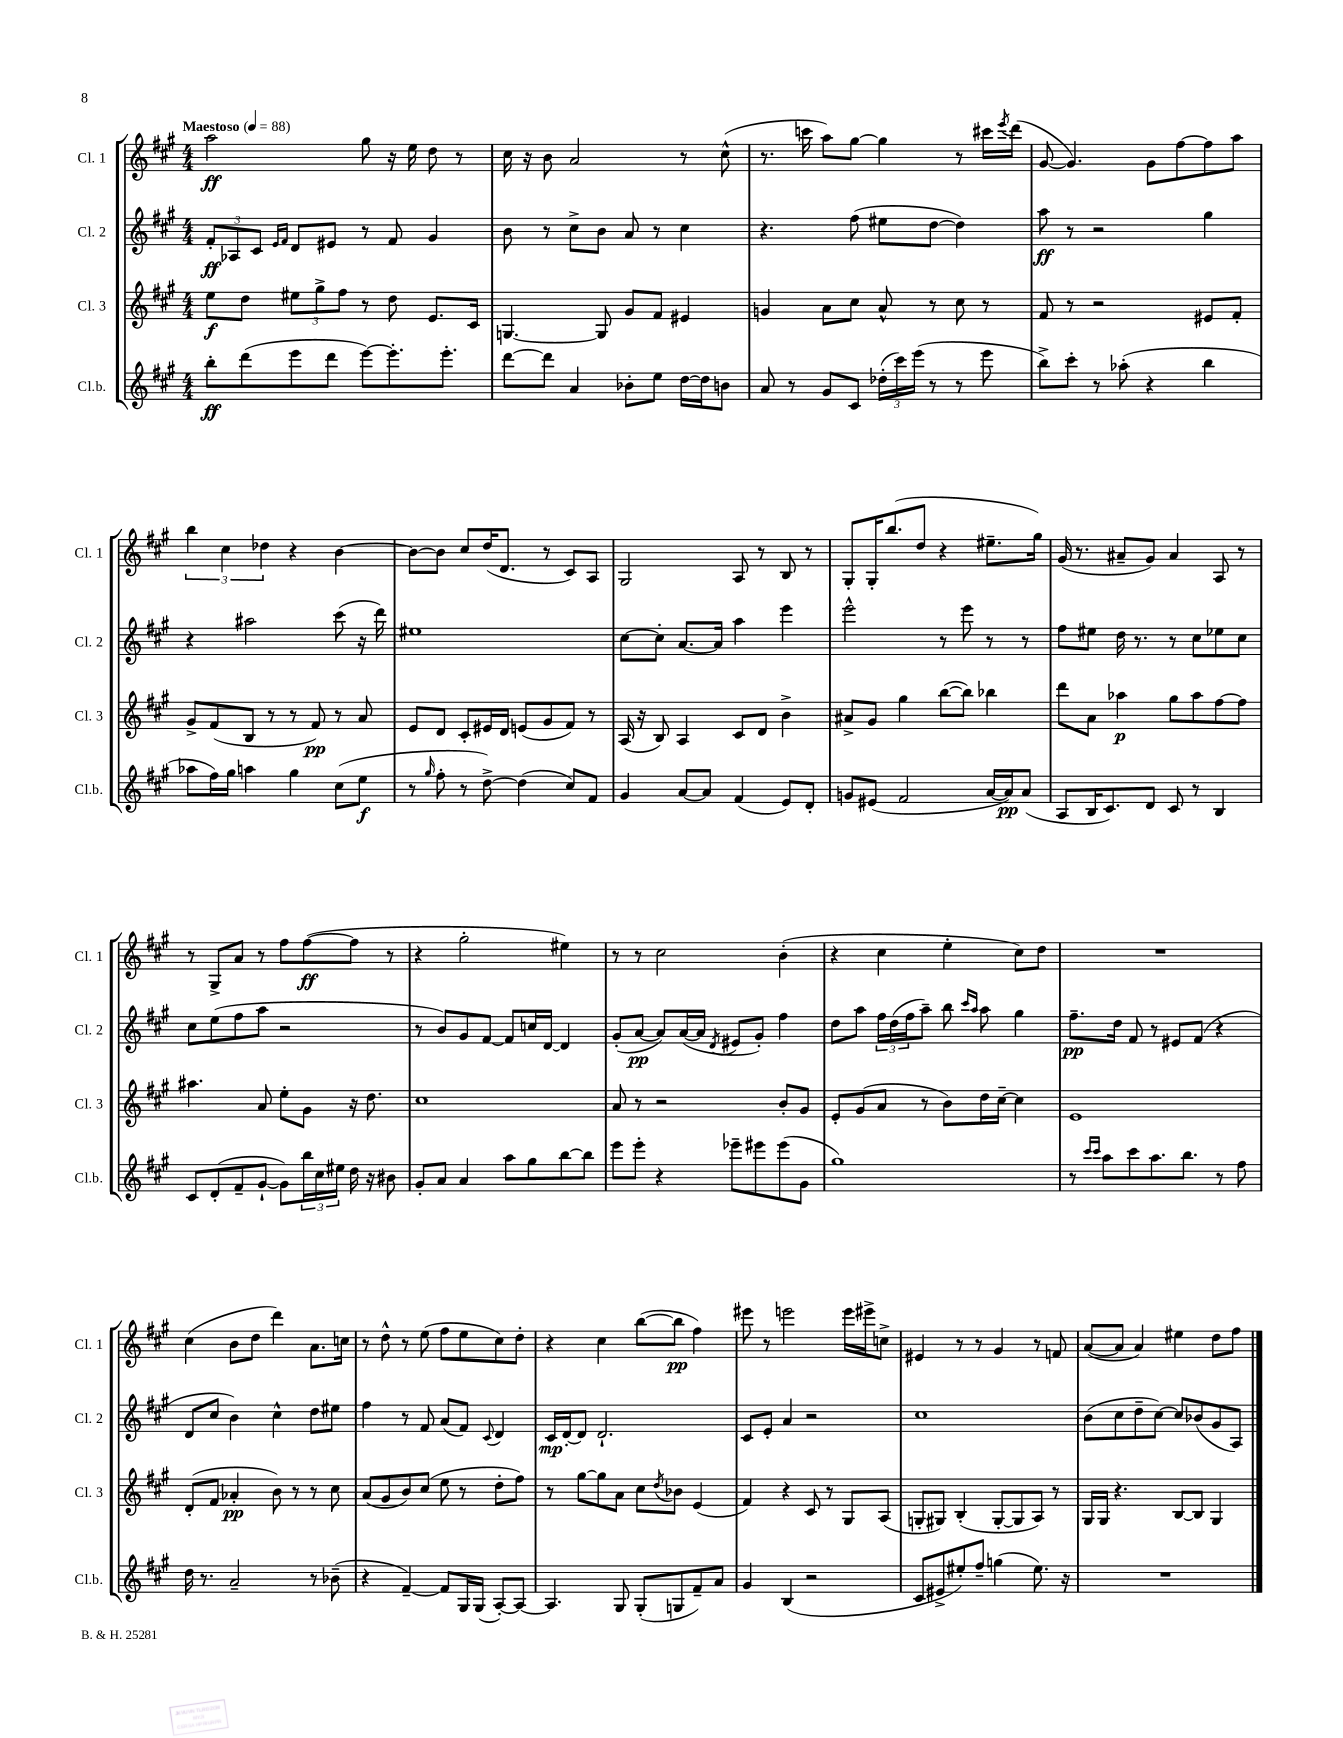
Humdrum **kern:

**kern	**dynam	**kern	**dynam	**kern	**dynam	**kern	**dynam
*part4	*part4	*part3	*part3	*part2	*part2	*part1	*part1
*staff4	*staff4	*staff3	*staff3	*staff2	*staff2	*staff1	*staff1
*I"Cl.b.	*	*I"Cl. 3	*	*I"Cl. 2	*	*I"Cl. 1	*
*I'Cl.b.	*	*I'Cl. 3	*	*I'Cl. 2	*	*I'Cl. 1	*
*clefG2	*	*clefG2	*	*clefG2	*	*clefG2	*
*k[f#c#g#]	*	*k[f#c#g#]	*	*k[f#c#g#]	*	*k[f#c#g#]	*
*M4/4	*	*M4/4	*	*M4/4	*	*M4/4	*
*MM88	*	*MM88	*	*MM88	*	*MM88	*
=1	=1	=1	=1	=1	=1	=1	=1
!	!	!	!	!	!	!LO:TX:a:B:t=Maestoso	!
8bb'\L	ff	8ee\L	f	12f#'/L	ff	2aa\	ff
.	.	.	.	12A-X/	.	.	.
(8ddd\	.	8dd\J	.	.	.	.	.
.	.	.	.	12c#/J	.	.	.
.	.	.	.	16qqe/LL	.	.	.
.	.	.	.	16qqf#/JJ	.	.	.
8eee\	.	12ee#X\L	.	8d/L	.	.	.
.	.	12gg#^\	.	.	.	.	.
8ddd\J	.	.	.	8e#X/J	.	.	.
.	.	12ff#\J	.	.	.	.	.
[8eee\L)	.	8r	.	8r	.	8gg#\	.
8.eee'\]	.	8dd\	.	8f#/	.	16r	.
.	.	.	.	.	.	16ee\	.
.	.	8.e/L	.	4g#/	.	8dd\	.
8.eee'\J	.	.	.	.	.	.	.
.	.	.	.	.	.	8r	.
.	.	16c#/Jk	.	.	.	.	.
=2	=2	=2	=2	=2	=2	=2	=2
[8ddd\L	.	[4.Gn/	.	8b\	.	16cc#\	.
.	.	.	.	.	.	16r	.
8ddd\J]	.	.	.	8r	.	8b\	.
4a/	.	.	.	8cc#^\L	.	2a/	.
.	.	8G/]	.	8b\J	.	.	.
8b-X'\L	.	8g#/L	.	8a/	.	.	.
8ee\J	.	8f#/J	.	8r	.	.	.
[16dd\LL	.	4e#X/	.	4cc#\	.	8r	.
16dd\J]	.	.	.	.	.	.	.
8bn\J	.	.	.	.	.	(8cc#^^\	.
=3	=3	=3	=3	=3	=3	=3	=3
8a/	.	4gn/	.	4.r	.	8.r	.
8r	.	.	.	.	.	.	.
.	.	.	.	.	.	16cccn\	.
8g#/L	.	8a\L	.	.	.	8aa\L)	.
8c#/J	.	8cc#\J	.	(8ff#\	.	[8gg#\J	.
(24dd-X'\LL	.	8a^^/	.	8ee#X\L	.	4gg#\]	.
24ccc#\)	.	.	.	.	.	.	.
(24eee\JJ	.	.	.	.	.	.	.
8r	.	8r	.	[8dd\J	.	.	.
8r	.	8cc#\	.	4dd\])	.	8r	.
8eee\	.	8r	.	.	.	16ccc#X\LL	.
.	.	.	.	.	.	8qeee/	.
.	.	.	.	.	.	(16ddd\JJ	.
=4	=4	=4	=4	=4	=4	=4	=4
8bb^\L)	.	8f#/	.	8aa\	ff	[8g#/	.
8ccc#'\J	.	8r	.	8r	.	4.g#/])	.
8r	.	2r	.	2r	.	.	.
(8aa-X'\	.	.	.	.	.	.	.
4r	.	.	.	.	.	8g#\L	.
.	.	.	.	.	.	[8ff#\	.
4bb\	.	8e#X/L	.	4gg#\	.	8ff#\]	.
.	.	8f#'/J	.	.	.	8aa\J	.
!!LO:LB:g=z
=5	=5	=5	=5	=5	=5	=5	=5
8aa-X\L	.	8g#^/L	.	4r	.	6bb\	.
16ff#\L)	.	(8f#/	.	.	.	.	.
.	.	.	.	.	.	6cc#\	.
16gg#\JJ	.	.	.	.	.	.	.
4aan\	.	8B/J	.	2aa#X\	.	.	.
.	.	.	.	.	.	6dd-X\	.
.	.	8r	.	.	.	.	.
4gg#\	.	8r	.	.	.	4r	.
.	.	8f#/)	pp	.	.	.	.
(8cc#\L	.	8r	.	(8ccc#\	.	[4b\	.
8ee\J	f	8a/	.	16r	.	.	.
.	.	.	.	16ddd\)	.	.	.
=6	=6	=6	=6	=6	=6	=6	=6
8r	.	8e/L	.	1ee#X	.	8b\L_	.
16qqgg#/	.	.	.	.	.	.	.
8ff#'\	.	8d/J	.	.	.	8b\J]	.
8r	.	8c#'/L	.	.	.	8cc#/L	.
[8dd^\)	.	16e#X/L	.	.	.	(16dd/K	.
.	.	16d/JJ	.	.	.	8.d/J	.
(4dd\]	.	(8en/L	.	.	.	.	.
.	.	8g#/	.	.	.	8r	.
8cc#/L)	.	8f#/J)	.	.	.	8c#/L)	.
8f#/J	.	8r	.	.	.	8A/J	.
=7	=7	=7	=7	=7	=7	=7	=7
4g#/	.	(16A/	.	[8cc#\L	.	2G#/	.
.	.	16r	.	.	.	.	.
.	.	8B/)	.	8cc#'\J]	.	.	.
[8a/L	.	4A/	.	[8.a/L	.	.	.
8a/J]	.	.	.	.	.	.	.
.	.	.	.	16a/Jk]	.	.	.
(4f#/	.	8c#/L	.	4aa\	.	8A/	.
.	.	8d/J	.	.	.	8r	.
8e/L)	.	4b^\	.	4eee\	.	8B/	.
8d'/J	.	.	.	.	.	8r	.
=8	=8	=8	=8	=8	=8	=8	=8
8gn/L	.	8a#X^/L	.	2eee^^\	.	8G#'/L	.
(8e#X/J	.	8g#/J	.	.	.	16G#'/K	.
.	.	.	.	.	.	(8.bb/	.
2f#/	.	4gg#\	.	.	.	.	.
.	.	.	.	.	.	8dd/J	.
.	.	([8bb\L	.	8r	.	4r	.
.	.	8bb\J])	.	8eee\	.	.	.
[16a/LL	.	4bb-X\	.	8r	.	8.ee#X~\L	.
16a/J])	pp	.	.	.	.	.	.
(8a/J	.	.	.	8r	.	.	.
.	.	.	.	.	.	16gg#\Jk)	.
=9	=9	=9	=9	=9	=9	=9	=9
8A/L	.	8ddd\L	.	8ff#\L	.	(16g#/	.
.	.	.	.	.	.	8.r	.
16B/K	.	8a\J	.	8ee#X\J	.	.	.
8.c#/)	.	.	.	.	.	.	.
.	.	4aa-X\	p	16dd\	.	8a#X~/L	.
.	.	.	.	8.r	.	.	.
8d/J	.	.	.	.	.	8g#/J)	.
8c#/	.	8gg#\L	.	8r	.	4a#/	.
8r	.	8aa-\	.	8cc#\L	.	.	.
4B/	.	[8ff#\	.	8ee-X\	.	8A/	.
.	.	8ff#\J]	.	8cc#\J	.	8r	.
!!LO:LB:g=z
=10	=10	=10	=10	=10	=10	=10	=10
8c#/L	.	4.aa#X\	.	8cc#\L	.	8r	.
(8d'/	.	.	.	(8ee\	.	8G#^/L	.
8f#~/	.	.	.	8ff#\	.	8a/J	.
[8g#`/J	.	8a/	.	8aa\J	.	8r	.
8g#\L])	.	8ee'\L	.	2r	.	8ff#\L	.
24bb\L	.	8g#\J	.	.	.	([8ff#\	ff
24cc#\	.	.	.	.	.	.	.
24ee#X\JJ	.	.	.	.	.	.	.
16dd\	.	16r	.	.	.	8ff#\J]	.
16r	.	8.dd\	.	.	.	.	.
8b#X\	.	.	.	.	.	8r	.
=11	=11	=11	=11	=11	=11	=11	=11
8g#'/L	.	1cc#	.	8r	.	4r	.
8a/J	.	.	.	8b/L)	.	.	.
4a/	.	.	.	8g#/	.	2gg#'\	.
.	.	.	.	[8f#/J	.	.	.
8aa\L	.	.	.	8f#/L]	.	.	.
8gg#\	.	.	.	16ccn/L	.	.	.
.	.	.	.	[16d/JJ	.	.	.
[8bb\	.	.	.	4d/]	.	4ee#X\)	.
8bb\J]	.	.	.	.	.	.	.
=12	=12	=12	=12	=12	=12	=12	=12
8eee\L	.	8a/	.	(8g#'/L	.	8r	.
8eee'\J	.	8r	.	[8a/J	pp	8r	.
4r	.	2r	.	8a/L])	.	2cc#\	.
.	.	.	.	([16a/L	.	.	.
.	.	.	.	16a/JJ]	.	.	.
.	.	.	.	8qd/	.	.	.
8eee-X~\L	.	.	.	8e#X/L	.	.	.
8eee#X\	.	.	.	8g#'/J)	.	.	.
(8eee#\	.	8b'/L	.	4ff#\	.	(4b'\	.
8g#\J	.	8g#/J	.	.	.	.	.
=13	=13	=13	=13	=13	=13	=13	=13
1gg#)	.	8e'/L	.	8dd\L	.	4r	.
.	.	(8g#/	.	8aa\J	.	.	.
.	.	8a/J	.	24ff#\LL	.	4cc#\	.
.	.	.	.	(24dd\	.	.	.
.	.	.	.	24ff#\J	.	.	.
.	.	8r	.	8aa~\J)	.	.	.
.	.	8b\L)	.	8bb\	.	4ee'\	.
.	.	.	.	16qqccc#/LL	.	.	.
.	.	.	.	16qqaa/JJ	.	.	.
.	.	16dd\L	.	8aa\	.	.	.
.	.	[16cc#~\JJ	.	.	.	.	.
.	.	4cc#\]	.	4gg#\	.	8cc#\L)	.
.	.	.	.	.	.	8dd\J	.
=14	=14	=14	=14	=14	=14	=14	=14
8r	.	1e	.	8.ff#~\L	pp	1r	.
16qqccc#/LL	.	.	.	.	.	.	.
16qqccc#/JJ	.	.	.	.	.	.	.
8aa\L	.	.	.	.	.	.	.
.	.	.	.	16dd\Jk	.	.	.
8ccc#\	.	.	.	8f#/	.	.	.
8.aa\	.	.	.	8r	.	.	.
.	.	.	.	8e#X/L	.	.	.
8.bb\J	.	.	.	.	.	.	.
.	.	.	.	(8f#/J	.	.	.
8r	.	.	.	4r	.	.	.
8ff#\	.	.	.	.	.	.	.
!!LO:LB:g=z
=15	=15	=15	=15	=15	=15	=15	=15
16dd\	.	(8d'/L	.	8d/L	.	(4cc#\	.
8.r	.	.	.	.	.	.	.
.	.	8f#/J	.	8cc#/J	.	.	.
2a~/	.	4a-X'/	pp	4b\)	.	8b\L	.
.	.	.	.	.	.	8dd\J	.
.	.	8b\)	.	4cc#^^\	.	4ddd\)	.
.	.	8r	.	.	.	.	.
8r	.	8r	.	8dd\L	.	8.a\L	.
(8b-X~\	.	8cc#\	.	8ee#X\J	.	.	.
.	.	.	.	.	.	16ccn\Jk	.
=16	=16	=16	=16	=16	=16	=16	=16
4r	.	(8a/L	.	4ff#\	.	8r	.
.	.	8g#/	.	.	.	8dd^^\	.
[4f#~/)	.	8b/)	.	8r	.	8r	.
.	.	(8cc#/J	.	8f#/	.	(8ee\	.
8f#/L]	.	8ee\	.	(8a/L	.	8ff#\L	.
16G#/L	.	8r	.	8f#/J)	.	8ee\	.
(16G#/JJ	.	.	.	.	.	.	.
.	.	.	.	8qqc#/	.	.	.
[8A'/L)	.	8dd'\L	.	4d/	.	8cc#\)	.
8A/J_	.	8ff#\J)	.	.	.	8dd'\J	.
=17	=17	=17	=17	=17	=17	=17	=17
4.A/]	.	8r	.	16c#/LL	mp	4r	.
.	.	.	.	[16d'/J	.	.	.
.	.	[8gg#\L	.	8d/J]	.	.	.
.	.	8gg#\]	.	2.d`/	.	4cc#\	.
8G#/	.	8a\J	.	.	.	.	.
(8G#'/L	.	8cc#\L	.	.	.	([8bb\L	.
.	.	8qdd/	.	.	.	.	.
8Gn/	.	8b-X\J	.	.	.	8bb\J]	pp
8f#~/)	.	(4e/	.	.	.	4ff#\)	.
8a/J	.	.	.	.	.	.	.
=18	=18	=18	=18	=18	=18	=18	=18
4g#/	.	4f#/)	.	8c#/L	.	8eee#X\	.
.	.	.	.	8e'/J	.	8r	.
(4B/	.	4r	.	4a/	.	2eeen\	.
2r	.	8c#/	.	2r	.	.	.
.	.	8r	.	.	.	.	.
.	.	8G#/L	.	.	.	16eee\LL	.
.	.	.	.	.	.	16eee#X^\J	.
.	.	(8A/J	.	.	.	8ccn^\J	.
=19	=19	=19	=19	=19	=19	=19	=19
8c#/L	.	8Gn'/L	.	1cc#	.	4e#X/	.
8e#X^/	.	8G#X/J)	.	.	.	.	.
8ee#X'/)	.	(4B'/	.	.	.	8r	.
8ff#~/J	.	.	.	.	.	8r	.
(4ggn\	.	[8G#'/L	.	.	.	4g#/	.
.	.	8G#/]	.	.	.	.	.
8.ee#\)	.	8A/J)	.	.	.	8r	.
.	.	8r	.	.	.	8fn/	.
16r	.	.	.	.	.	.	.
=20	=20	=20	=20	=20	=20	=20	=20
1r	.	16G#/LL	.	(8b\L	.	([8a/L	.
.	.	16G#/JJ	.	.	.	.	.
.	.	4.r	.	8cc#\	.	8a/J]	.
.	.	.	.	8dd~\	.	4a/)	.
.	.	.	.	[8cc#\J)	.	.	.
.	.	[8B/L	.	8cc#/L]	.	4ee#X\	.
.	.	8B/J]	.	(8b-X/	.	.	.
.	.	4G#/	.	8g#/	.	8dd\L	.
.	.	.	.	8A/J)	.	8ff#\J	.
==	==	==	==	==	==	==	==
*-	*-	*-	*-	*-	*-	*-	*-
